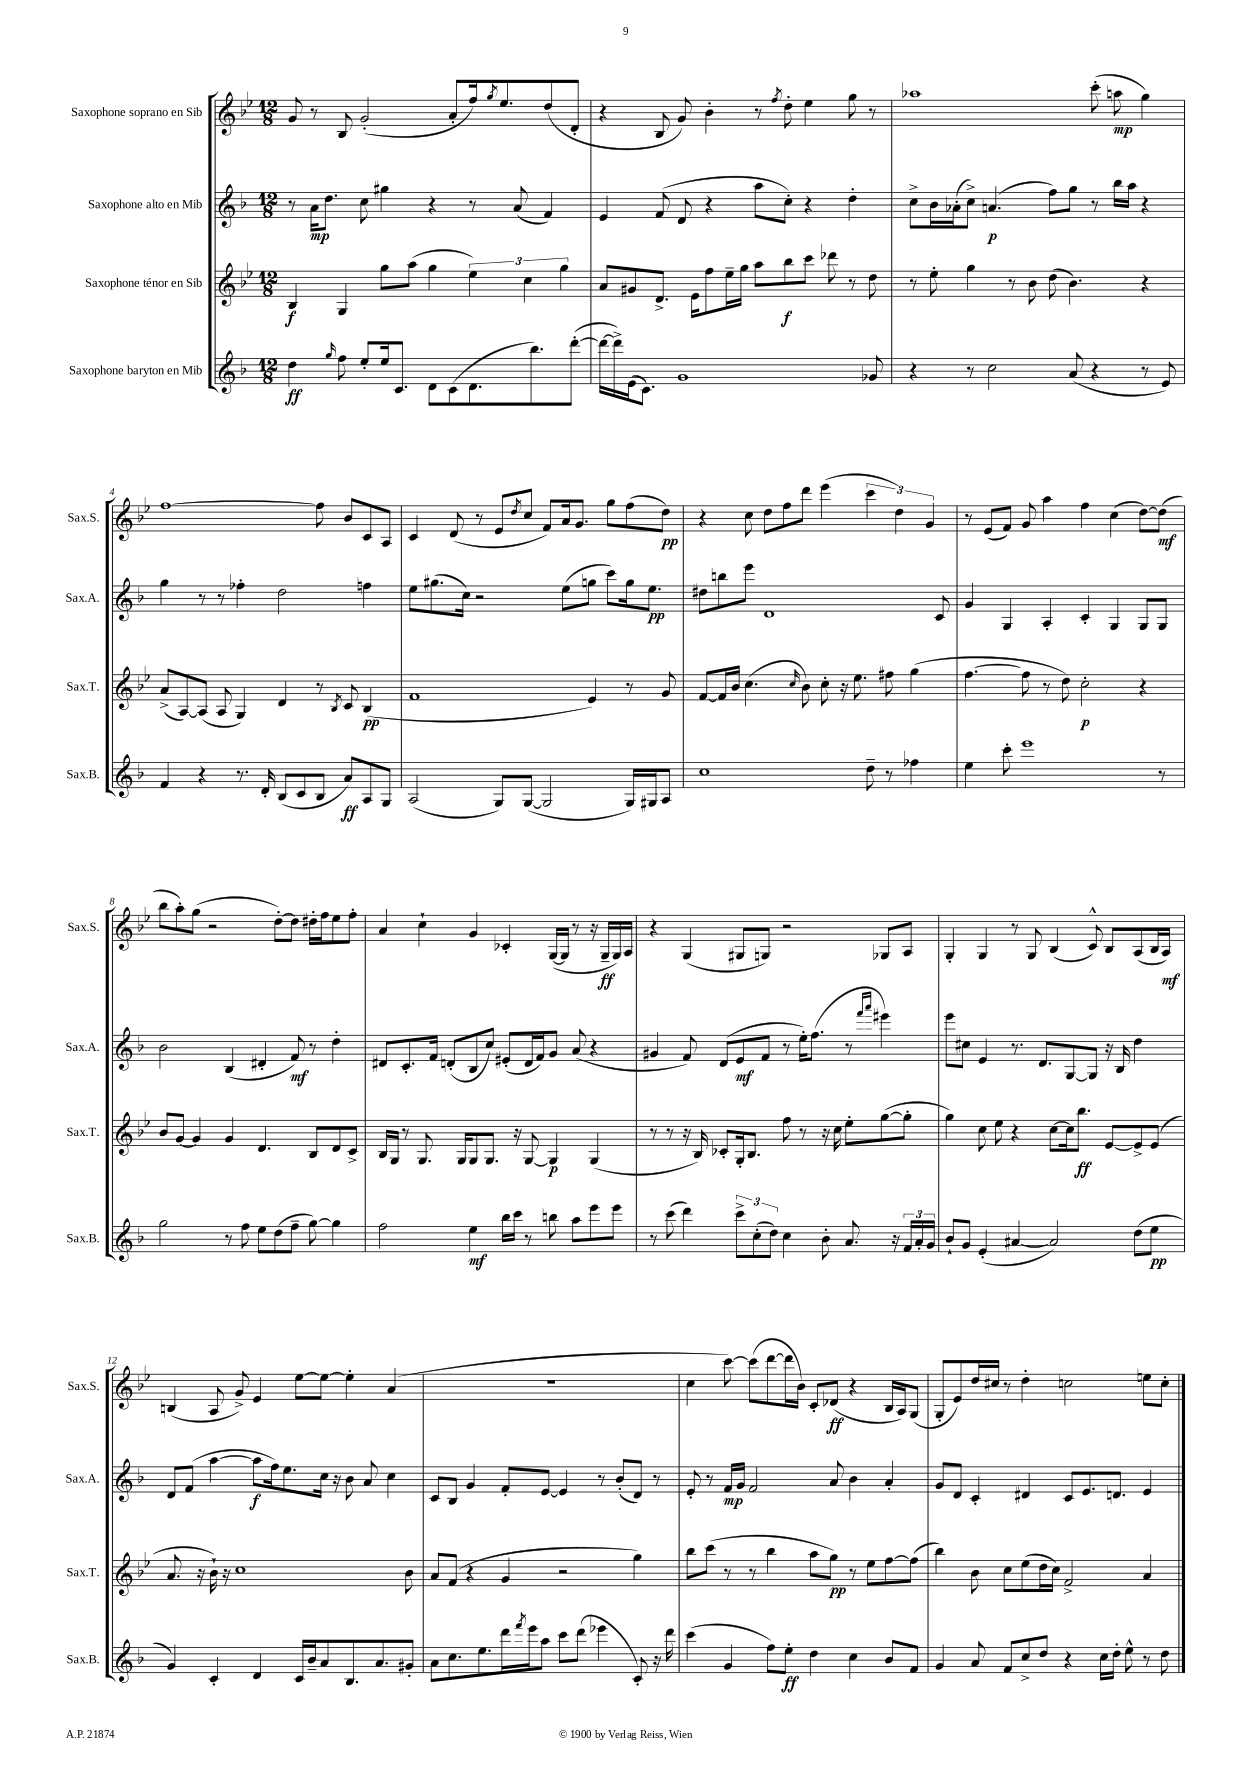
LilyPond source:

<<
\new StaffGroup <<
\new Staff = "s0" \with { instrumentName = "Saxophone soprano en Sib" shortInstrumentName = "Sax.S." } {
    \clef treble \key bes \major \numericTimeSignature \time 12/8
    g'8 r8 bes8 g'2-.( a'8-. f''16) \acciaccatura { g''8 } ees''8. d''8( d'8-. |
    r4 bes8 g'8) bes'4-. r8 \acciaccatura { f''8 } d''8-. ees''4 g''8 r8 |
    aes''1 c'''8-.( a''8\mp g''4) |
    f''1~ f''8 bes'8 c'8 a8 |
    c'4 d'8( r8 ees'8 \acciaccatura { d''8 } c''8 f'8) a'16 g'8. g''8 f''8( d''8\pp) |
    r4 c''8 d''8 f''8 d'''8 ees'''4( \tuplet 3/2 { c'''4 d''4) g'4 } |
    r8 ees'8( f'8) g'8 a''4 f''4 c''4( d''8~) d''8\mf( |
    bes''8 a''8-.) g''8( r2 d''8~-.) d''8 dis''16-. f''16 ees''8 f''8-. |
    a'4 c''4-! g'4 ces'4-. g16~( g16 r8 r16 g16--\ff g16) a16 |
    r4 g4( gis8 g8) r2 ges8 a8 |
    g4-. g4 r8 g8 bes4( c'8-^) bes8 a8( bes16 a16\mf) |
    b4( a8 g'8->) ees'4 ees''8~ ees''8~ ees''4-. a'4( |
    R1. |
    c''4 c'''8~) c'''8( d'''8~ d'''16 bes'16) c'8-. des'8\ff( r4 bes16 a16) g8( |
    g8-. ees'8) d''16 cis''16 r8 d''4-. c''2 e''8 c''8-. \bar "|." |
}
\new Staff = "s1" \with { instrumentName = "Saxophone alto en Mib" shortInstrumentName = "Sax.A." } {
    \clef treble \key f \major \numericTimeSignature \time 12/8
    r8 a'16\mp d''8. c''8 gis''4 r4 r8 a'8( f'4) |
    e'4 f'8( d'8 r4 a''8 c''8-.) r4 d''4-. |
    c''8-> bes'16 aes'16-.( c''8->) a'4.\p( f''8) g''8 r8 bes''16 a''16 r4 |
    g''4 r8 r8 fes''4-. d''2 f''4 |
    e''8 gis''8.( c''16) r2 e''8( g''8 c'''8) g''16 e''8.\pp |
    dis''8 b''8 e'''8 d'1 c'8 |
    g'4 g4 a4-. c'4-. g4 g8 g8 |
    bes'2 bes4( dis'4-. f'8\mf) r8 d''4-. |
    dis'8 c'8.-. f'16 d'8-.( bes8 c''8) eis'8-.( d'16 f'16) g'8 a'8( r4 |
    gis'4 f'8) d'8( e'8\mf f'8 r8 e''16-.) f''8.( r8 \grace { f'''16 a'''16 } eis'''4) |
    e'''8 cis''8 e'4 r8. d'8. g8~ g8 r16 bes16 d''4 |
    d'8 f'8( a''4~ a''8\f f''16) e''8. c''16 r16 bes'8 a'8 c''4 |
    c'8 bes8 g'4 f'8-. e'8~ e'4 r8 bes'8-.( d'8) r8 |
    e'8-. r8 f'16\mp g'16 f'2 a'8 bes'4 a'4-. |
    g'8 d'8 c'4-. dis'4 c'8 e'8. d'8. e'4 \bar "|." |
}
\new Staff = "s2" \with { instrumentName = "Saxophone ténor en Sib" shortInstrumentName = "Sax.T." } {
    \clef treble \key bes \major \numericTimeSignature \time 12/8
    bes4\f g4 g''8 a''8( g''4 \tuplet 3/2 { ees''4) c''4 g''4 } |
    a'8 gis'8 d'8.-> ees'16 f''8 ees''16-- g''16 a''8 bes''8\f c'''8 des'''8 r8 d''8 |
    r8 ees''8-. g''4 r8 bes'8 d''8( bes'4.) r4 |
    a'8->( a8~) a8( a8 g4) d'4 r8 \acciaccatura { bes8 } c'8 bes4\pp( |
    f'1 ees'4) r8 g'8 |
    f'8~ f'16 bes'16 c''4.( \grace { c''16 } bes'8) c''8-. r16 ees''8. fis''8 g''4( |
    f''4.~ f''8 r8 d''8) c''2-.\p r4 |
    bes'8 g'8~ g'4 g'4 d'4. bes8 d'8 c'8-> |
    bes16 g16 r8 g8. g16 g8 g8. r16 g8~ g4\p g4( |
    r8 r8 r16 bes16) ces'8-. g16-. bes8. f''8 r8 r16 c''16 ees''8-. g''8~( g''8-. |
    g''4) c''8 ees''8 r4 c''8~ c''16 bes''8.\ff ees'8~ ees'8-> ees'8( |
    a'8. r16 bes'16-!) r16 c''1 bes'8 |
    a'8 f'8( r4 g'4 r2 g''4) |
    bes''8 c'''8( r8 r8 bes''4 a''8 g''8\pp) r8 ees''8 f''8~ f''8( |
    bes''4) bes'8 c''8 ees''8( d''16 c''16) f'2-> a'4 \bar "|." |
}
\new Staff = "s3" \with { instrumentName = "Saxophone baryton en Mib" shortInstrumentName = "Sax.B." } {
    \clef treble \key f \major \numericTimeSignature \time 12/8
    d''4\ff \grace { g''16 } f''8 e''8-. e''16 c'8. d'8 c'8( d'8. bes''8.) d'''8~-.( |
    d'''16~ d'''16->) e'16( c'8.) g'1 ges'8 |
    r4 r8 c''2 a'8( r4 r8 e'8) |
    f'4 r4 r8. d'16-. bes8( c'8 bes8 a'8\ff) a8 g8 |
    a2( g8) g8~( g2 g16) gis16 a8 |
    c''1 d''8-- r8 fes''4 |
    e''4 c'''8-. e'''1 r8 |
    g''2 r8 f''8 e''8 d''8( f''8-- g''8~) g''4 |
    f''2 e''4\mf bes''16 c'''16 r8 b''8 a''8 e'''8 e'''8 |
    r8 c'''8( d'''4) \tuplet 3/2 { c'''8-> c''8-.( d''8) } c''4 bes'8-. a'8. r16 \tuplet 3/2 { f'16 a'16-. g'16 } |
    bes'8-! g'8 e'4-.( ais'4~ ais'2) d''8( e''8\pp |
    g'4) c'4-. d'4 c'16 bes'16-- a'8 bes8. a'8. gis'8-. |
    a'8 c''8. e''8. d'''16 \acciaccatura { f'''8 } e'''16 a''8 c'''8 d'''8( ees'''4 c'8-.) r16 d'''16 |
    c'''4( g'4 f''8) e''8-.\ff d''4 c''4 bes'8 f'8 |
    g'4 a'8 f'8 c''8-> d''8 r4 c''16 d''16-. e''8-^ r8 d''8 \bar "|." |
}
>>
>>
